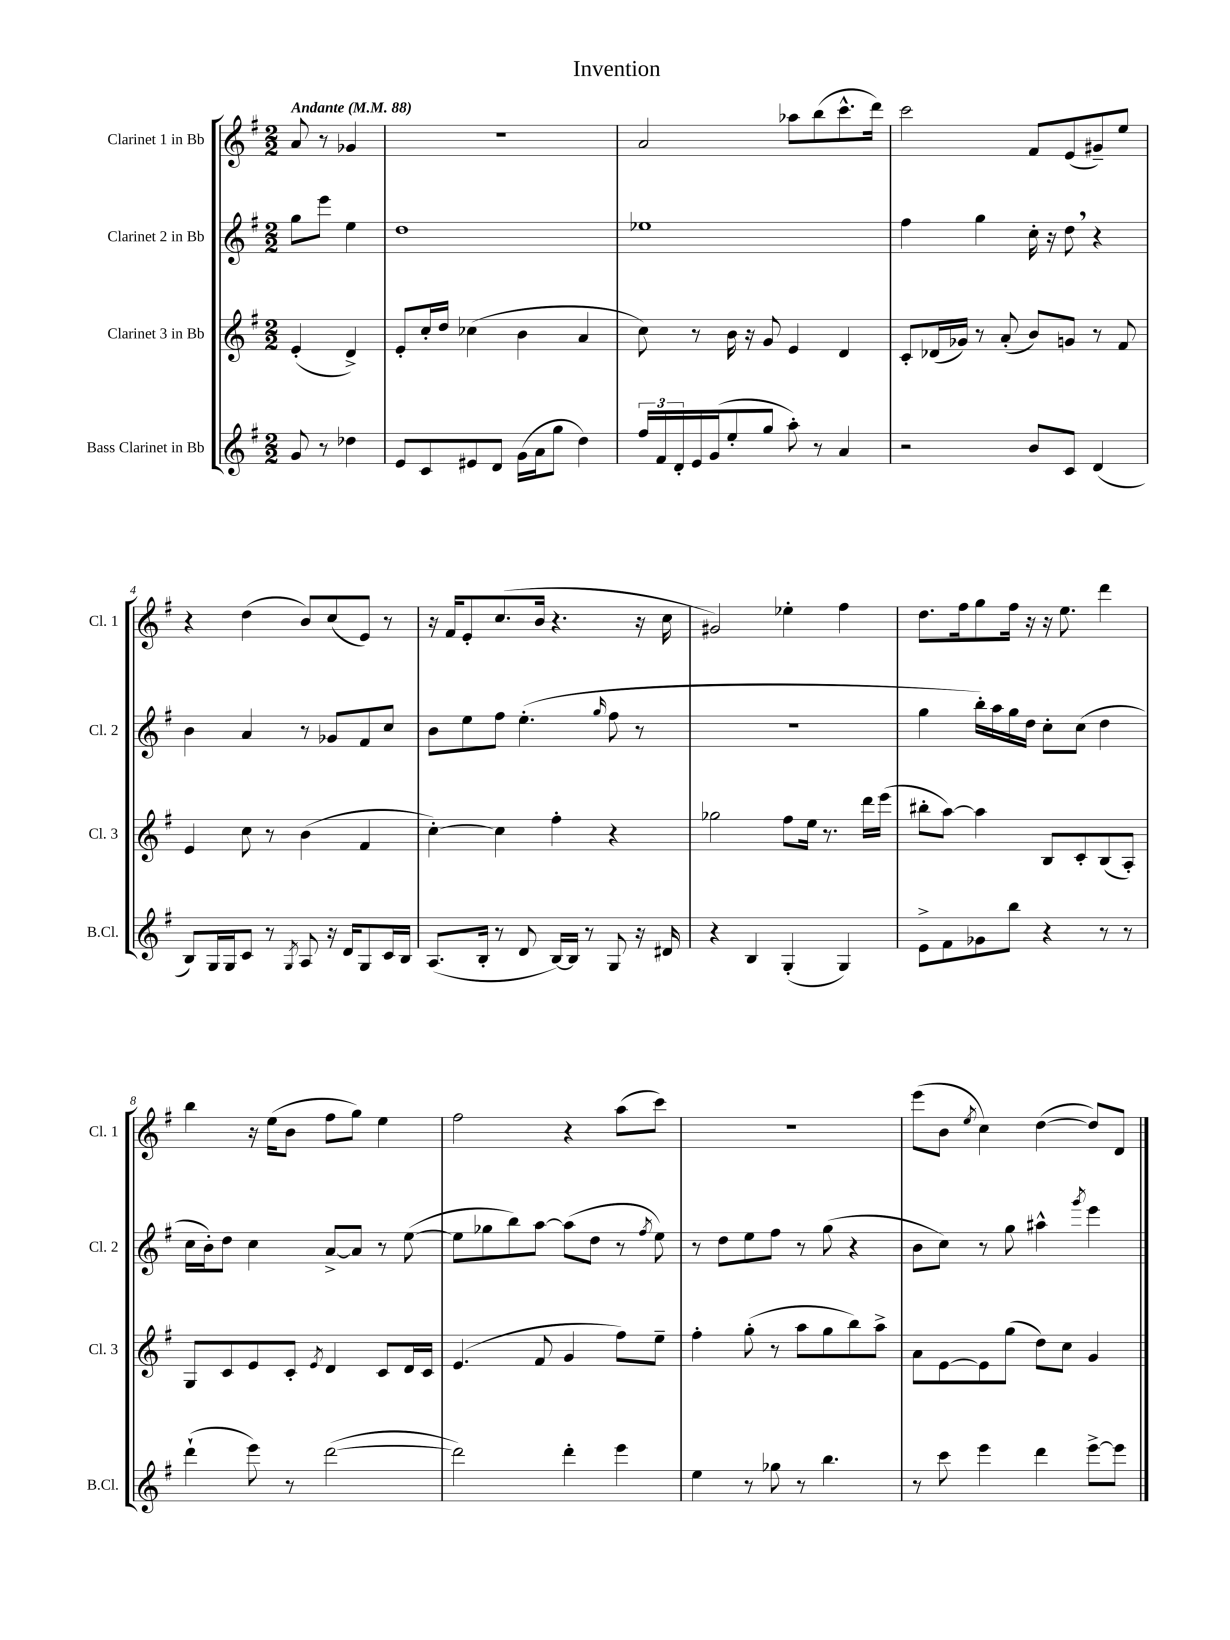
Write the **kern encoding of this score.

**kern	**kern	**kern	**kern
*part4	*part3	*part2	*part1
*staff4	*staff3	*staff2	*staff1
*I"Bass Clarinet in Bb	*I"Clarinet 3 in Bb	*I"Clarinet 2 in Bb	*I"Clarinet 1 in Bb
*I'B.Cl.	*I'Cl. 3	*I'Cl. 2	*I'Cl. 1
*clefG2	*clefG2	*clefG2	*clefG2
*k[f#]	*k[f#]	*k[f#]	*k[f#]
*M2/2	*M2/2	*M2/2	*M2/2
*MM88	*MM88	*MM88	*MM88
=	=	=	=
!	!	!	!LO:TX:a:B:t=Andante
8g/	(4e'/	8gg\L	8a/
8r	.	8eee\J	8r
4dd-X\	4d^/)	4ee\	4g-X/
=1	=1	=1	=1
8e/L	8e'/L	1dd	1r
8c/	16cc'/L	.	.
.	16dd/JJ	.	.
8e#X/	(4cc-X\	.	.
8d/J	.	.	.
(16g\LL	4b\	.	.
16a\J	.	.	.
8gg\J	.	.	.
4dd\)	4a/	.	.
=2	=2	=2	=2
24ff#/LL	8cc\)	1ee-X	2a/
24f#/	.	.	.
24d'/	.	.	.
16e/	8r	.	.
(16g/J	.	.	.
8ee'/	16b\	.	.
.	16r	.	.
8gg/J	8g/	.	.
8aa'\)	4e/	.	8aa-X\L
8r	.	.	(8bb\
4a/	4d/	.	8.ccc^^\
.	.	.	16ddd\Jk)
=3	=3	=3	=3
2r	8c'/L	4ff#\	2ccc\
.	(16d-X/L	.	.
.	16g-X/JJ)	.	.
.	8r	4gg\	.
.	(8a'/	.	.
8b/L	8b/L)	16cc'\	8f#/L
.	.	16r	.
8c/J	8gn/J	8dd,\	(8e/
(4d/	8r	4r	8g#X~/)
.	8f#/	.	8ee/J
!!LO:LB:g=z
=4	=4	=4	=4
8B/L)	4e/	4b\	4r
16G/L	.	.	.
16G/J	.	.	.
8c/J	8cc\	4a/	(4dd\
8r	8r	.	.
8qG/	.	.	.
8A/	(4b\	8r	8b/L)
16r	.	8g-X/L	(8cc/
16d/KL	.	.	.
8G/	4f#/	8f#/	8e/J)
16c/L	.	8cc/J	8r
16B/JJ	.	.	.
=5	=5	=5	=5
(8.A/L	[4cc'\)	8b\L	16r
.	.	.	16f#/KL
.	.	8ee\	8e'/
16B'/Jk	.	.	.
8r	4cc\]	8ff#\J	(8.cc/
8d/	.	(4.ee'\	.
.	.	.	16b/Jk
[16B/LL)	4ff#'\	.	4.r
16B/JJ]	.	.	.
8r	.	.	.
.	.	16qqgg/	.
8G/	4r	8ff#\	.
16r	.	8r	16r
16d#X/	.	.	16cc\
=6	=6	=6	=6
4r	2gg-X\	1r	2g#X/)
4B/	.	.	.
(4G'/	8ff#\L	.	4ee-X'\
.	16ee\Jk	.	.
.	8.r	.	.
4G/)	.	.	4ff#\
.	16ddd\LL	.	.
.	(16eee\JJ	.	.
=7	=7	=7	=7
8e^\L	8bb#X'\L	4gg\	8.dd\L
8f#\	[8aa\J)	.	.
.	.	.	16ff#\k
8g-X\	4aa\]	16bb'\LL)	8gg\
.	.	16aa\	.
8bb\J	.	16gg\	16ff#\Jk
.	.	16dd\JJ	16r
4r	8B/L	8cc'\L	16r
.	.	.	8.ee\
.	8c'/	(8cc\J	.
8r	(8B/	4dd\	4ddd\
8r	8A'/J)	.	.
!!LO:LB:g=z
=8	=8	=8	=8
(4ddd`\	8G/L	16cc\LL	4bb\
.	.	16b'\J)	.
.	8c/	8dd\J	.
8eee\)	8e/	4cc\	16r
.	.	.	(16ee\KL
8r	8c'/J	.	8b\J
.	8qe/	.	.
([2ddd\	4d/	[8a^/L	8ff#\L
.	.	8a/J]	8gg\J)
.	8c/L	8r	4ee\
.	16d/L	([8ee\	.
.	16c/JJ	.	.
=9	=9	=9	=9
2ddd\])	(4.e/	8ee\L]	2ff#\
.	.	8gg-X\	.
.	.	8bb\)	.
.	8f#/	[8aa\J	.
4ddd'\	4g/	(8aa\L]	4r
.	.	8dd\J	.
4eee\	8ff#\L)	8r	(8aa\L
.	.	8qff#/	.
.	8ee~\J	8ee\)	8ccc\J)
=10	=10	=10	=10
4ee\	4ff#'\	8r	1r
.	.	8dd\L	.
8r	(8gg'\	8ee\	.
8gg-X\	8r	8ff#\J	.
8r	8aa\L	8r	.
4.bb\	8gg\	(8gg\	.
.	8bb\)	4r	.
.	8aa^\J	.	.
=11	=11	=11	=11
8r	8a\L	8b\L	(8eee\L
8ccc\	[8e\	8cc\J)	8b\J
.	.	.	8qee/
4eee\	8e\]	8r	4cc\)
.	(8gg\J	8gg\	.
4ddd\	8dd\L)	4aa#X^^\	([4dd\
.	8cc\J	.	.
.	.	8qggg/	.
[8eee^\L	4g/	4eee\	8dd/L])
8eee\J]	.	.	8d/J
==	==	==	==
*-	*-	*-	*-
